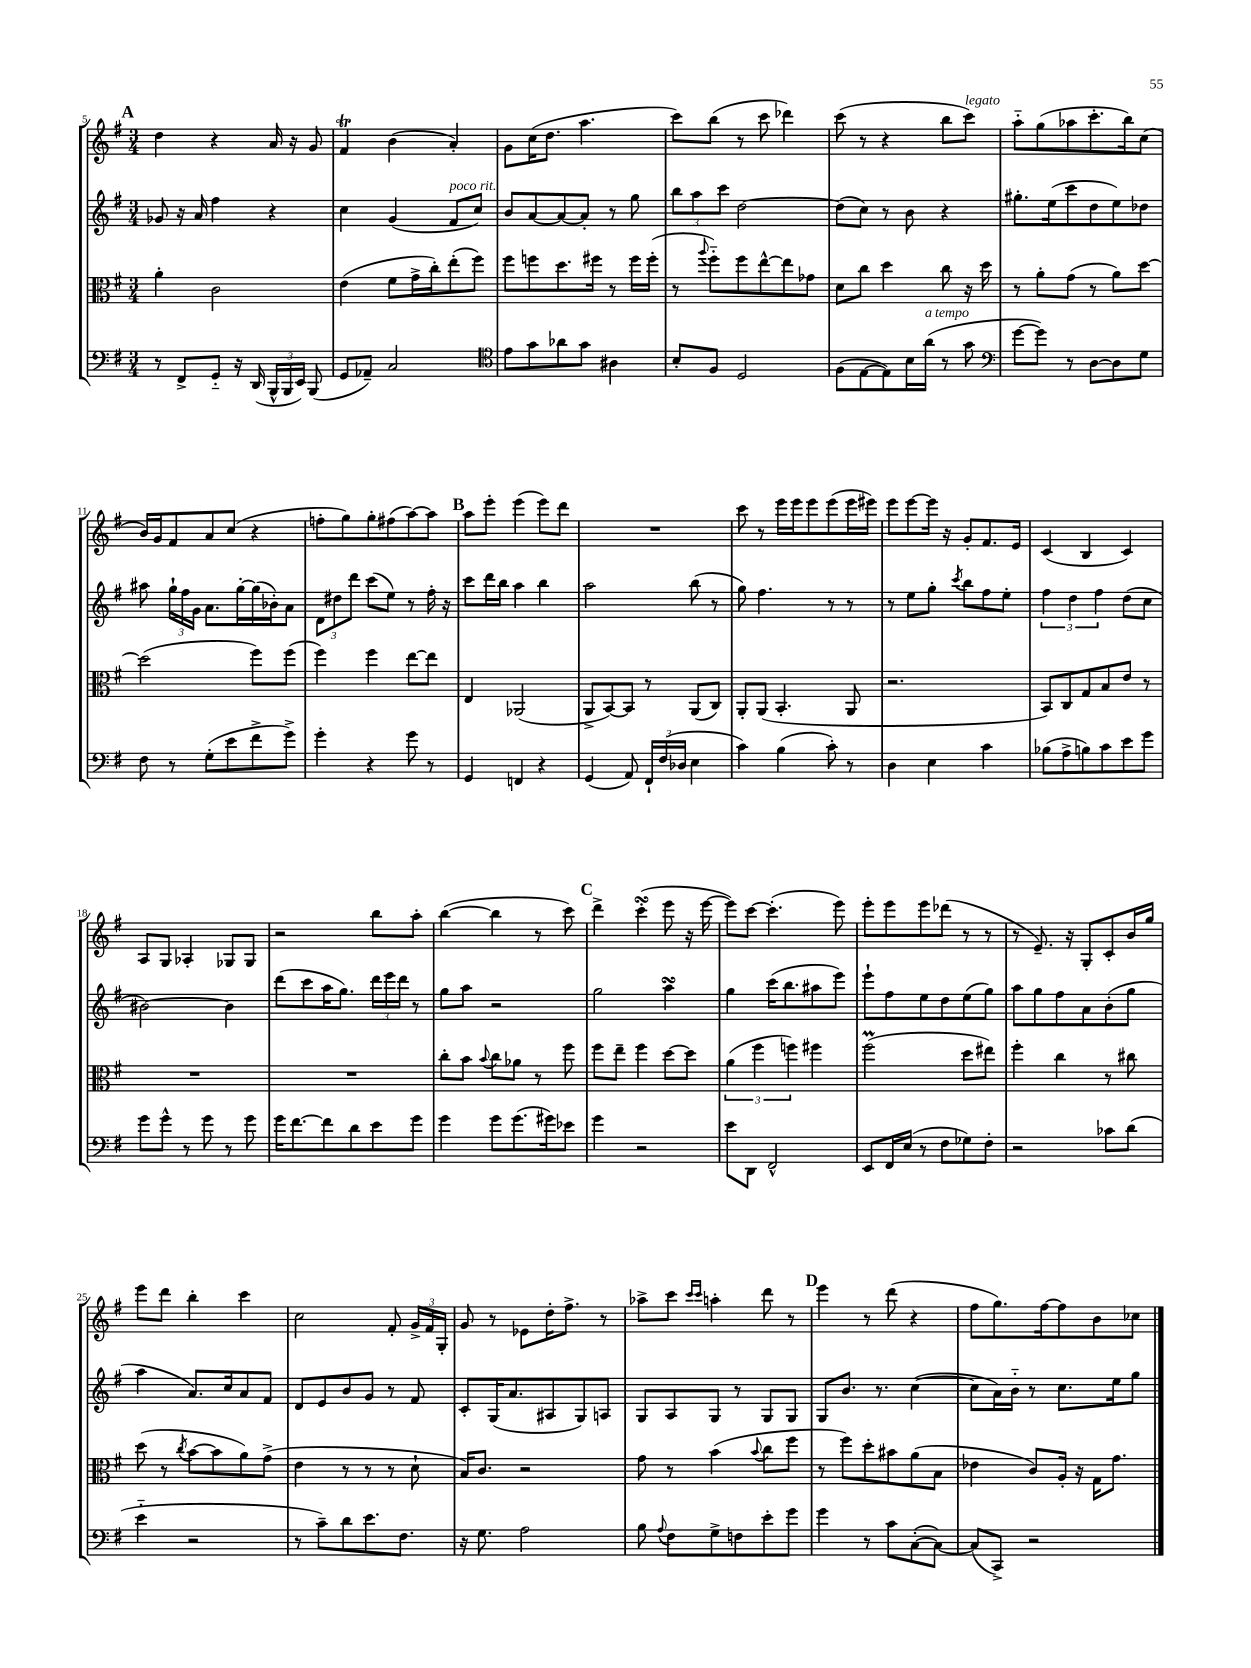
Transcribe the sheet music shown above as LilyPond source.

<<
\new StaffGroup <<
\new Staff = "s0" {
    \clef treble \key g \major \numericTimeSignature \time 3/4
    \autoBeamOff \mark \markup { \bold "A" } d''4 r4 a'16 r16 g'8 |
    fis'4\trill b'4( a'4-.) |
    g'8[ c''16( d''8.] a''4. |
    c'''8[) b''8]( r8 c'''8 des'''4) |
    c'''8( r8 r4 b''8[ c'''8]^\markup { \italic "legato" }) |
    a''8[-_ g''8( aes''8 c'''8.-. b''16) c''8]( |
    b'16[) g'16 fis'8 a'8 c''8]( r4 |
    f''8[-. g''8) g''8-. fis''8( a''8~) a''8] |
    \mark \markup { \bold "B" } a''8[ e'''8]-. e'''4( e'''8[) d'''8] |
    R2. |
    c'''8 r8 e'''16[ e'''16 e'''8 e'''8( e'''16 eis'''16]) |
    e'''8[ e'''8~ e'''16] r16 g'8[-. fis'8. e'16] |
    c'4( b4 c'4) |
    a8[ g8] aes4-. ges8[ ges8] |
    r2 b''8[ a''8]-. |
    b''4~( b''4 r8 c'''8) |
    \mark \markup { \bold "C" } d'''4-> c'''4-.\turn( e'''8 r16 e'''16~ |
    e'''8[) c'''8]~ c'''4.-.( e'''8) |
    e'''8[-. e'''8 e'''8 des'''8]( r8 r8 |
    r8 e'8.--) r16 g8[-. c'8-. b'16 g''16] |
    e'''8[ d'''8] b''4-. c'''4 |
    c''2 fis'8-. \tuplet 3/2 { g'16[-> fis'16 g16]-. } |
    g'8 r8 ees'8[ d''16-. fis''8.]-> r8 |
    aes''8[-> c'''8] \grace { c'''16[ c'''16] } a''4-. d'''8 r8 |
    \mark \markup { \bold "D" } e'''4 r8 d'''8( r4 |
    fis''8[ g''8.) fis''16~ fis''8 b'8 ces''8] \bar "|." |
}
\new Staff = "s1" {
    \clef treble \key g \major \numericTimeSignature \time 3/4
    \autoBeamOff \mark \markup { \bold "A" } ges'8 r16 a'16 fis''4 r4 |
    c''4 g'4( fis'8[^\markup { \italic "poco rit." } c''8]) |
    b'8[ a'8~ a'8~ a'8]-. r8 g''8 |
    \tuplet 3/2 { b''8[ a''8 c'''8] } d''2~ |
    d''8[( c''8]) r8 b'8 r4 |
    gis''8.[-. e''16( c'''8 d''8 e''8) des''8] |
    ais''8 \tuplet 3/2 { g''16[-! fis''16 g'16] } a'8.[ g''16~-. g''16( bes'16-.) a'8] |
    \tuplet 3/2 { d'8[ dis''8 d'''8] } c'''8[( e''8]) r8 fis''16-. r16 |
    \mark \markup { \bold "B" } c'''8[ d'''16 b''16] a''4 b''4 |
    a''2 b''8( r8 |
    g''8) fis''4. r8 r8 |
    r8 e''8[ g''8]-. \acciaccatura { c'''8 } b''8[ fis''8 e''8]-. |
    \tuplet 3/2 { fis''4 d''4 fis''4 } d''8[( c''8] |
    bis'2~) bis'4 |
    d'''8[( c'''8 a''16 g''8.]) \tuplet 3/2 { d'''16[ e'''16 d'''16] } r8 |
    g''8[ a''8] r2 |
    \mark \markup { \bold "C" } g''2 a''4\turn |
    g''4 c'''16[( b''8. ais''8 e'''8]) |
    e'''8[-! fis''8 e''8 d''8 e''8( g''8]) |
    a''8[ g''8 fis''8 a'8 b'8-.( g''8] |
    a''4 a'8.[) c''16 a'8 fis'8] |
    d'8[ e'8 b'8 g'8] r8 fis'8 |
    c'8[-. g16( a'8. ais8 g8) a8] |
    g8[ a8 g8] r8 g8[ g8] |
    \mark \markup { \bold "D" } g8[ b'8.] r8. c''4~( |
    c''8[ a'16) b'16]-_ r8 c''8.[ e''16 g''8] \bar "|." |
}
\new Staff = "s2" {
    \clef alto \key g \major \numericTimeSignature \time 3/4
    \autoBeamOff \mark \markup { \bold "A" } a'4-. c'2 |
    e'4( fis'8[ g'16-> c''16-.) e''8-.( fis''8]) |
    fis''8[ f''8 d''8. fis''16] r8 fis''16[ fis''16]-.( |
    r8 \appoggiatura { a''8 } fis''8[-_) fis''8 e''8~-^ e''8 ges'8] |
    d'8[ c''8] d''4 c''8 r16 d''16 |
    r8 a'8[-. g'8]( r8 a'8[) d''8]~ |
    d''2( fis''8[) fis''8]( |
    fis''4) fis''4 e''8[~ e''8] |
    \mark \markup { \bold "B" } e4 aes,2( |
    a,8[-> b,8~) b,8] r8 a,8[( c8]) |
    a,8[-. a,8]( b,4.-. a,8 |
    r2. |
    b,8[) c8 g8 b8 e'8] r8 |
    R2. |
    R2. |
    c''8[-. b'8] \appoggiatura { b'8 } c''8[ aes'8] r8 fis''8 |
    \mark \markup { \bold "C" } fis''8[ e''8]-- fis''4 d''8[~ d''8] |
    \tuplet 3/2 { a'4( fis''4 f''4) } fis''4 |
    fis''2\prall( d''8[ eis''8]) |
    fis''4-. c''4 r8 cis''8 |
    d''8( r8 \acciaccatura { c''8 } b'8[~ b'8 a'8) g'8]->( |
    e'4 r8 r8 r8 d'8-! |
    b16[) c'8.] r2 |
    g'8 r8 b'4( \appoggiatura { b'8 } c''8[ fis''8] |
    \mark \markup { \bold "D" } r8 fis''8[) d''8-. bis'8 a'8( b8] |
    ees'4 c'8[) a16]-. r16 g16[ g'8.] \bar "|." |
}
\new Staff = "s3" {
    \clef bass \key g \major \numericTimeSignature \time 3/4
    \autoBeamOff \mark \markup { \bold "A" } r8 fis,8[-> g,8]-_ r16 d,16( \tuplet 3/2 { b,,16[-^ b,,16 e,16]) } b,,8( |
    g,8[ aes,8]--) c2 |
    \clef tenor e'8[ g'8 aes'8 g'8] ais4 |
    b8[-. fis8] d2 |
    fis8[( e8~ e8) b16 a'16]^\markup { \italic "a tempo" }( r8 g'8 |
    \clef bass g'8[~ g'8]) r8 d8[~ d8 g8] |
    fis8 r8 g8[-.( e'8 fis'8-> g'8]->) |
    g'4-. r4 g'8 r8 |
    \mark \markup { \bold "B" } g,4 f,4 r4 |
    g,4( a,8) \tuplet 3/2 { fis,16[-! fis16( des16] } e4 |
    c'4) b4( c'8-.) r8 |
    d4 e4 c'4 |
    bes8[( a8-> b8) c'8 e'8 g'8] |
    g'8[ g'8]-^ r8 g'8 r8 g'8 |
    g'16[ fis'8.~ fis'8 d'8 e'8 g'8] |
    g'4 g'8[ g'8.( gis'16) ees'8] |
    \mark \markup { \bold "C" } g'4 r2 |
    e'8[ d,8] fis,2-^ |
    e,8[ fis,16 e16]( r8 fis8[ ges8) fis8]-. |
    r2 ces'8[ d'8]( |
    e'4-_ r2 |
    r8 c'8[--) d'8 e'8. fis8.] |
    r16 g8. a2 |
    b8 \appoggiatura { a8 } fis8[ g8-> f8 e'8-. g'8] |
    \mark \markup { \bold "D" } g'4 r8 c'8[ c8~-.( c8]~) |
    c8[( c,8]->) r2 \bar "|." |
}
>>
>>
\layout { \context { \Score currentBarNumber = #5 } }
